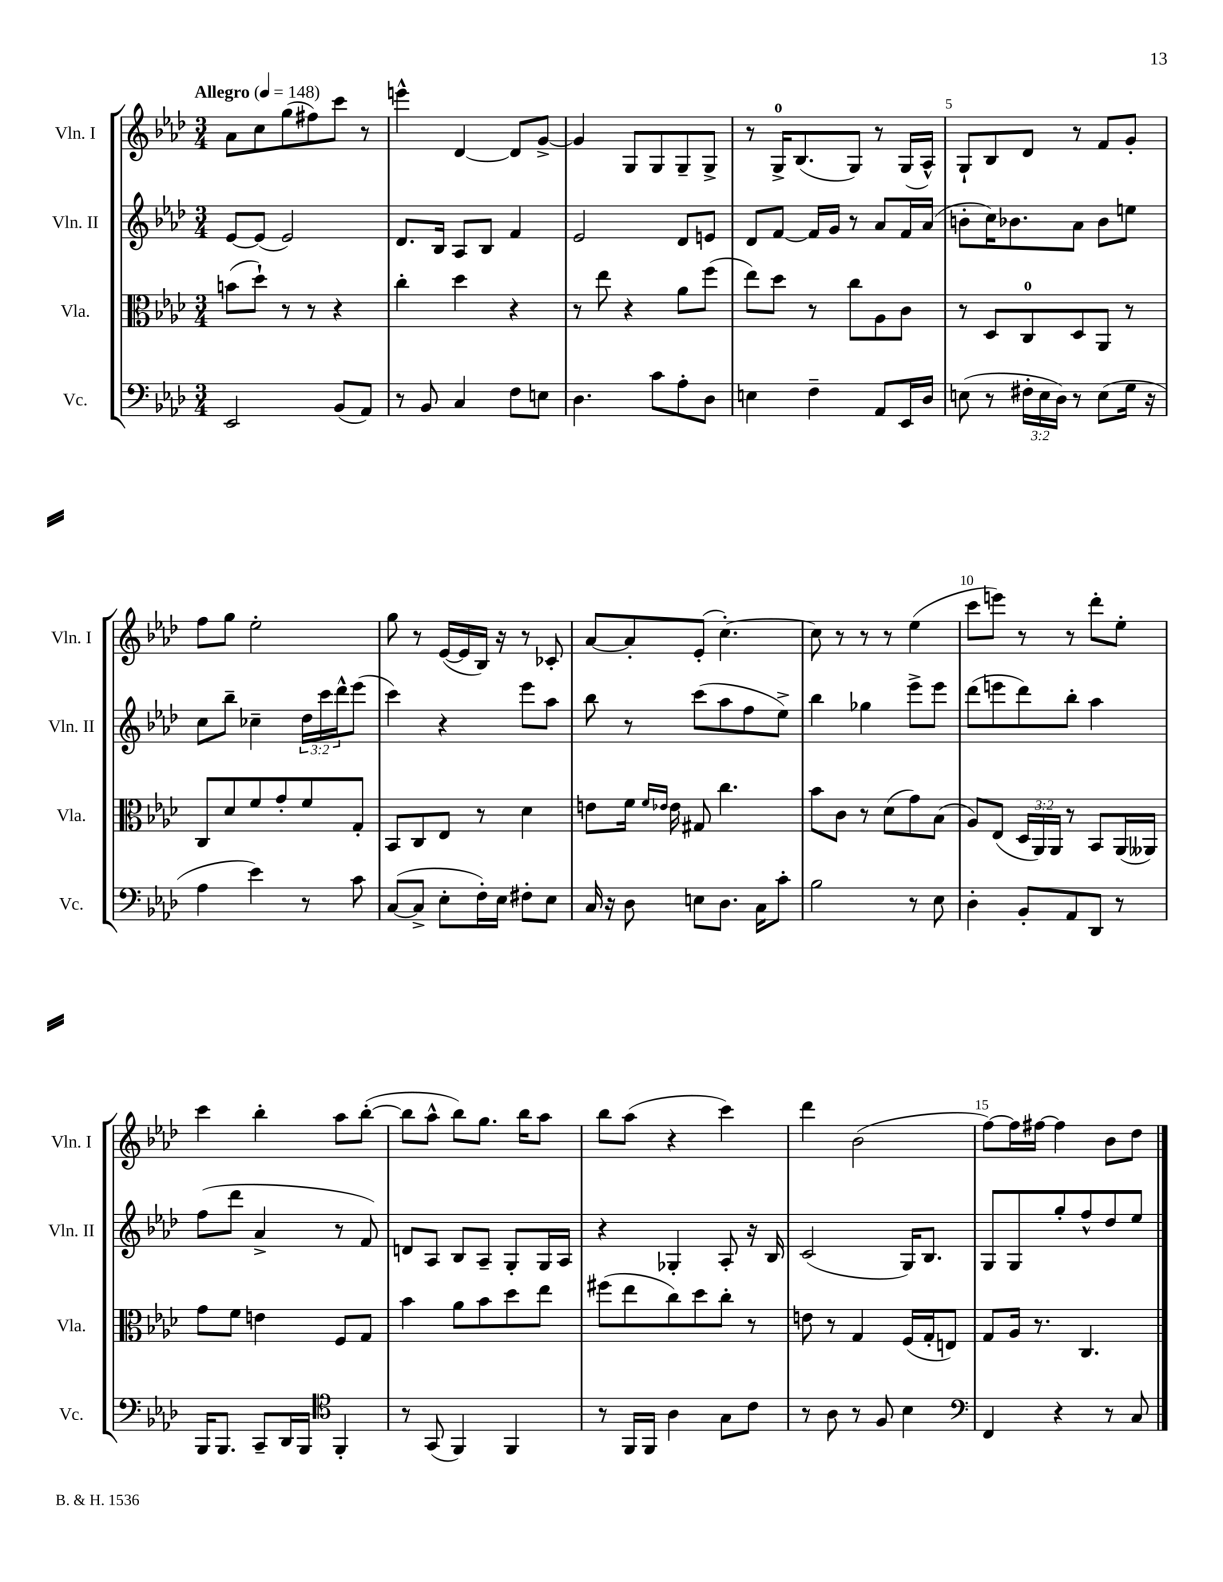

**kern	**kern	**kern	**kern
*part4	*part3	*part2	*part1
*staff4	*staff3	*staff2	*staff1
*I"Vc.	*I"Vla.	*I"Vln. II	*I"Vln. I
*I'Vc.	*I'Vla.	*I'Vln. II	*I'Vln. I
*clefF4	*clefC3	*clefG2	*clefG2
*k[b-e-a-d-]	*k[b-e-a-d-]	*k[b-e-a-d-]	*k[b-e-a-d-]
*M3/4	*M3/4	*M3/4	*M3/4
*MM148	*MM148	*MM148	*MM148
=1	=1	=1	=1
!	!	!	!LO:TX:a:B:t=Allegro
2EE-/	(8bn\L	[8e-/L	8a-\L
.	8dd-`\J)	(8e-/J]	8cc\
.	8r	2e-/)	(8gg\
.	8r	.	8ff#X\)
(8BB-/L	4r	.	8ccc\J
8AA-/J)	.	.	8r
=2	=2	=2	=2
8r	4cc'\	8.d-/L	4eeen^^\
8BB-/	.	.	.
.	.	16B-/Jk	.
4C/	4dd-\	8A-/L	[4d-/
.	.	8B-/J	.
8F\L	4r	4f/	8d-/L]
8En\J	.	.	[8g^/J
=3	=3	=3	=3
4.D-\	8r	2e-/	4g/]
.	8ee-\	.	.
.	4r	.	8G/L
8c\L	.	.	8G/
8A-'\	8a-\L	8d-/L	8G~/
8D-\J	(8ff\J	8en/J	8G^/J
=4	=4	=4	=4
4En\	8ee-\L)	8d-/L	8r
.	8dd-\J	[8f/J	16G^/KL
.	.	.	(8.B-/
4F~\	8r	16f/LL]	.
.	.	16g/JJ	.
.	8cc\L	8r	8G/J)
8AA-/L	8A-\	8a-/L	8r
16EE-/L	8c\J	16f/L	(16G/LL
16D-/JJ	.	(16a-/JJ	16A-^^/JJ)
=5	=5	=5	=5
(8En\	8r	8bn'\L	8G`/L
8r	8D-/L	16cc\K)	8B-/
.	.	8.b-X\	.
24F#X'\LL	8C/	.	8d-/J
24E\	.	.	.
24D-\JJ)	.	.	.
8r	8D-/	8a-\J	8r
(8E\L	8AA-/J	8b-\L	8f/L
16G\Jk	8r	8een\J	8g'/J
16r	.	.	.
!!LO:LB:g=z
=6	=6	=6	=6
4A-\	8C/L	8cc\L	8ff\L
.	8d-/	8bb-~\J	8gg\J
4e-\)	8f/	4cc-X~\	2ee-'\
.	8g'/	.	.
8r	8f/	24dd-\LL	.
.	.	24ccc\	.
.	.	24ddd-^^\J	.
8c\	8G'/J	(8eee-\J	.
=7	=7	=7	=7
([8C/L	8BB-/L	4ccc\)	8gg\
8C^/J]	8C/	.	8r
8E-'\L	8E-/J	4r	([16e-/LL
.	.	.	16e-/]
16F'\L)	8r	.	16B-/JJ)
16E-\JJ	.	.	16r
8F#X'\L	4d-\	8eee-\L	8r
8E-\J	.	8aa-\J	8c-X'/
=8	=8	=8	=8
16C/	8en\L	8bb-\	[8a-/L
16r	.	.	.
8D-\	16f\Jk	8r	8a-'/]
.	16qqf/LL	.	.
.	16qqe-X/JJ	.	.
.	16e-\	.	.
8En\L	8G#X/	(8ccc\L	(8e-'/J
8.D-\J	4.cc\	8aa-\	[4.cc'\)
.	.	8ff\	.
16C\KL	.	.	.
8c'\J	.	8ee-^\J)	.
=9	=9	=9	=9
2B-\	8b-\L	4bb-\	8cc\]
.	8c\J	.	8r
.	8r	4gg-X\	8r
.	(8d-\L	.	8r
8r	8g\)	8eee-^\L	(4ee-\
8E-\	(8B-\J	8eee-\J	.
=10	=10	=10	=10
4D-'\	8A-/L)	(8ddd-\L	8ccc\L
.	(8E-/J	8eeen\	8eeen\J)
8BB-'/L	24D-/LL	8ddd-\)	8r
.	24AA-/)	.	.
.	24AA-/JJ	.	.
8AA-/	8r	8bb-'\J	8r
8DD-/J	8BB-/L	4aa-\	8ddd-'\L
8r	(16AA-/L	.	8ee-'\J
.	16AA--X/JJ)	.	.
!!LO:LB:g=z
=11	=11	=11	=11
16BBB-/KL	8g\L	(8ff\L	4ccc\
8.BBB-/J	.	.	.
.	8f\J	8ddd-\J	.
8CC~/L	4en\	4a-^/	4bb-'\
16DD-/L	.	.	.
16BBB-/JJ	.	.	.
*clefC4	*	*	*
4FF'/	8F/L	8r	8aa-\L
.	8G/J	8f/)	([8bb-'\J
=12	=12	=12	=12
8r	4b-\	8dn/L	8bb-\L]
(8GG/	.	8A-/J	8aa-^^\J
4FF/)	8a-\L	8B-/L	8bb-\L)
.	8b-\	8A-~/J	8.gg\J
4FF/	8dd-\	8G'/L	.
.	.	.	16bb-\KL
.	8ee-\J	16G/L	8aa-\J
.	.	16A-/JJ	.
=13	=13	=13	=13
8r	(8ff#X\L	4r	8bb-\L
16FF/LL	8ee-\	.	(8aa-\J
16FF/JJ	.	.	.
4A-\	8cc\)	4G-X'/	4r
.	8dd-\	.	.
8G\L	8cc'\J	8A-'/	4ccc\)
8c\J	8r	16r	.
.	.	16B-/	.
=14	=14	=14	=14
8r	8en\	(2c/	4ddd-\
8A-\	8r	.	.
8r	4G/	.	(2b-\
8F/	.	.	.
4B-\	(16F/LL	16G/KL)	.
.	16G'/J	8.B-/J	.
.	8En/J)	.	.
=15	=15	=15	=15
*clefF4	*	*	*
4FF/	8G/L	8G/L	[8ff\L)
.	16A-/Jk	8G/	16ff\L]
.	8.r	.	[16ff#X\JJ
4r	.	8gg'/	4ff#\]
.	4.C/	8ff^^/	.
8r	.	8dd-/	8b-\L
8C/	.	8ee-/J	8dd-\J
==	==	==	==
*-	*-	*-	*-
